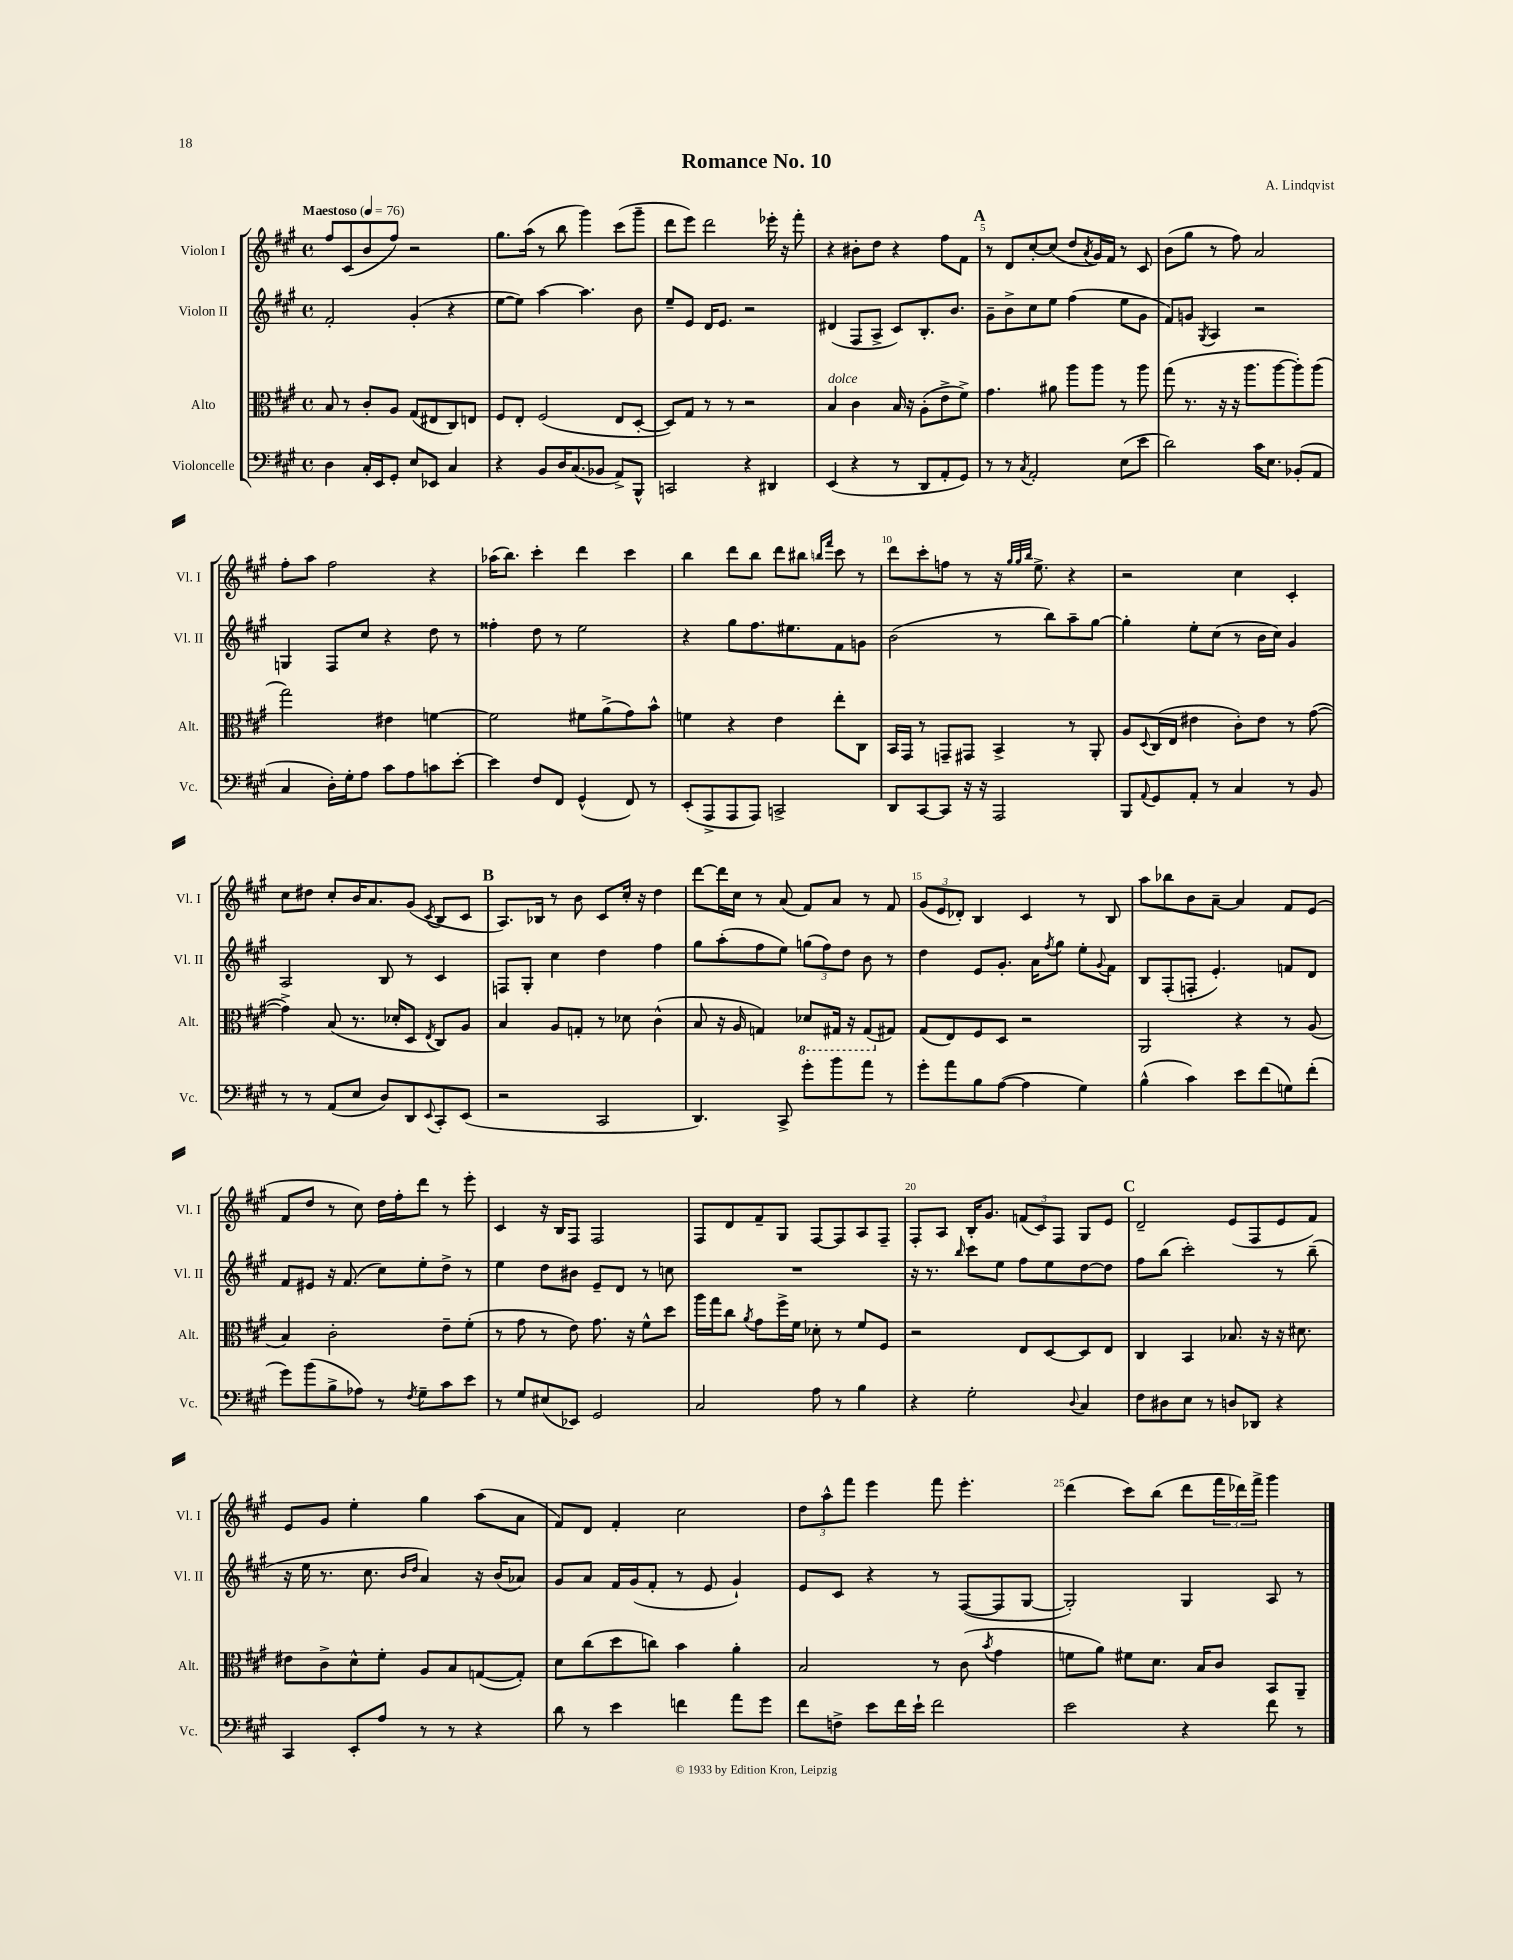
\header { title = "Romance No. 10" composer = "A. Lindqvist" }
<<
\new StaffGroup <<
\new Staff = "s0" \with { instrumentName = "Violon I" shortInstrumentName = "Vl. I" } {
    \clef treble \key a \major \defaultTimeSignature \time 4/4 \tempo "Maestoso" 4 = 76
    fis''8 cis'8( b'8 fis''8) r2 |
    gis''8. a''16( r8 b''8 gis'''4) cis'''8( gis'''8-- |
    d'''8 e'''8) d'''2 ees'''16-. r16 fis'''8-. |
    r4 bis'8-. d''8 r4 fis''8 fis'8 |
    \mark \markup { \bold "A" } r8 d'8 cis''8~-. cis''8( d''8 \acciaccatura { a'8 } gis'16) fis'16 r8 cis'8 |
    b'8( gis''8 r8 fis''8) a'2 |
    fis''8-. a''8 fis''2 r4 |
    aes''16( b''8.) cis'''4-. d'''4 cis'''4 |
    b''4 d'''8 b''8 d'''8 bis''8 \grace { b''16 fis'''16 } cis'''8 r8 |
    d'''8 cis'''8-. f''8 r8 r16 \grace { gis''32 gis''32 b''32 } e''8.-> r4 |
    r2 cis''4 cis'4-. |
    cis''8 dis''8 cis''8-. b'16 a'8. gis'8( \acciaccatura { cis'8 } b8 cis'8 |
    \mark \markup { \bold "B" } a8.) bes16 r8 b'8 cis'8 cis''16-. r16 d''4 |
    d'''8~ d'''16 cis''16 r8 a'8( fis'8) a'8 r8 fis'8 |
    \tuplet 3/2 { gis'8( e'8 des'8-.) } b4 cis'4 r8 b8 |
    a''8 bes''8 b'8 a'8~-- a'4 fis'8 e'8( |
    fis'8 d''8 r8 cis''8) d''16 fis''16-. d'''8 r8 e'''8-. |
    cis'4 r16 b16 fis8 fis2 |
    fis8 d'8 fis'8-- gis8 fis8~ fis8 a8 fis8-- |
    fis8-. a8 b16-. gis'8. \tuplet 3/2 { f'8( cis'8) fis8 } gis8 e'8 |
    \mark \markup { \bold "C" } d'2-- e'8( fis8 e'8 fis'8) |
    e'8 gis'8 e''4-. gis''4 a''8( a'8 |
    fis'8) d'8 fis'4-. cis''2 |
    \tuplet 3/2 { d''8 a''8-^ fis'''8 } e'''4 fis'''8 e'''4.-. |
    d'''4( cis'''8) b''8( d'''8 \tuplet 3/2 { fis'''16 des'''16) fis'''16-> } gis'''4 \bar "|." |
}
\new Staff = "s1" \with { instrumentName = "Violon II" shortInstrumentName = "Vl. II" } {
    \clef treble \key a \major \defaultTimeSignature \time 4/4
    fis'2-. gis'4-.( r4 |
    e''8~ e''8) a''4~ a''4. b'8 |
    e''8-- e'8 d'16 e'8. r2 |
    dis'4( fis8 a8-> cis'8) b8.-. b'8. |
    \mark \markup { \bold "A" } gis'8-- b'8-> cis''8 e''8 fis''4( e''8 gis'8 |
    fis'8) g'8 \acciaccatura { gis8 } a4 r2 |
    g4 fis8 cis''8 r4 d''8 r8 |
    fisis''4-. d''8 r8 e''2 |
    r4 gis''8 fis''8. eis''8. fis'8 g'8 |
    b'2( r8 b''8) a''8-- gis''8~ |
    gis''4-. e''8-. cis''8( r8 b'16 cis''16) gis'4 |
    a2 b8 r8 cis'4 |
    \mark \markup { \bold "B" } f8 gis8-. cis''4 d''4 fis''4 |
    gis''8 a''8-.( fis''8 e''8) \tuplet 3/2 { g''8( fis''8) d''8 } b'8 r8 |
    d''4 e'8 gis'8.-. a'16 \acciaccatura { fis''8 } gis''8 e''8-. \appoggiatura { gis'8 } fis'8 |
    b8 fis8-.( f8-. e'4.-.) f'8 d'8 |
    fis'8 eis'8 r16 fis'8.( cis''8) e''8-. d''8-> r8 |
    e''4 d''8 bis'8 e'8-- d'8 r8 c''8 |
    R1 |
    r16 r8. \grace { b''16 } cis'''8 e''8 fis''8 e''8 d''8~ d''8 |
    \mark \markup { \bold "C" } fis''8 b''8( cis'''2-.) r8 b''8--( |
    r16 e''16 r8. cis''8. \grace { b'16 d''16 } a'4) r16 b'16( aes'8) |
    gis'8 a'8 fis'16 gis'16( fis'8-. r8 e'8 gis'4-!) |
    e'8 cis'8 r4 r8 fis8~( fis8 gis8~ |
    gis2-.) gis4 a8 r8 \bar "|." |
}
\new Staff = "s2" \with { instrumentName = "Alto" shortInstrumentName = "Alt." } {
    \clef alto \key a \major \defaultTimeSignature \time 4/4
    b8 r8 cis'8-. a8 gis8( eis8 cis8) e8 |
    fis8 e8-. fis2( e8 d8~-. |
    d8) gis8 r8 r8 r2 |
    b4^\markup { \italic "dolce" } cis'4 b16 r16 a8-.( e'8-> fis'8->) |
    \mark \markup { \bold "A" } gis'4. ais'8 a''8 a''8 r8 a''8 |
    gis''8( r8. r16 r16 a''8. a''8~ a''8-.) a''8( |
    gis''2) eis'4 f'4~ |
    f'2 fis'8 a'8->( gis'8) b'8-^ |
    f'4 r4 e'4 e''8-. cis8 |
    b,16 gis,16 r8 g,8-- gis,8 b,4-> r8 a,8-. |
    a8 \appoggiatura { d8 } cis16( e16 eis'4 cis'8-.) eis'8 r8 gis'8~( |
    gis'4->) b8( r8. des'16-. d8 \acciaccatura { e8 } cis8) a8 |
    \mark \markup { \bold "B" } b4 a8 g8-. r8 des'8 cis'4-^( |
    b8 r16 a16 g4) \ottava #-1 des8 gis,!16 r16 gis,8( \ottava #0 gis8) |
    gis8( e8) fis8 d8 r2 |
    a,2 r4 r8 a8( |
    b4) cis'2-. e'8-- fis'8-.( |
    r8 gis'8 r8 e'8) gis'8. r16 fis'8-^ d''8 |
    a''16 gis''16 cis''8 \acciaccatura { a'8 } gis'8 fis''16-> fis'16 des'8-. r8 fis'8 fis8 |
    r2 e8 d8~ d8 e8 |
    \mark \markup { \bold "C" } cis4 b,4 bes8. r16 r16 dis'8. |
    eis'8 cis'8-> d'8-^ fis'8-. a8 b8 g8~( g8-.) |
    d'8 cis''8( d''8 c''8) b'4 a'4-. |
    b2 r8 cis'8( \acciaccatura { b'8 } gis'4 |
    f'8 a'8) fis'8 d'8. b16 cis'8 b,8 a,8-- \bar "|." |
}
\new Staff = "s3" \with { instrumentName = "Violoncelle" shortInstrumentName = "Vc." } {
    \clef bass \key a \major \defaultTimeSignature \time 4/4
    d4 cis16-. e,16 gis,8-. e8 ees,8 cis4 |
    r4 b,8 d16 cis8.( bes,8 a,8->) b,,8-^ |
    c,2 r4 dis,4 |
    e,4( r4 r8 d,8 a,8-. gis,8) |
    \mark \markup { \bold "A" } r8 r8 \acciaccatura { cis8 } a,2-. e8( e'8 |
    d'2) cis'16 e8. bes,8-.( a,8 |
    cis4 d16-.) gis16-. a8 cis'8 a8 c'8 e'8~-. |
    e'4 fis8 fis,8 gis,4-^( fis,8) r8 |
    e,8-.( a,,8-> a,,8 a,,8) c,2-> |
    d,8 cis,8~ cis,8 r16 r16 a,,2 |
    b,,8 \appoggiatura { a,8 } gis,8 a,8-. r8 cis4 r8 b,8 |
    r8 r8 a,8( e8 d8) d,8 \appoggiatura { e,8 } cis,8-. e,8( |
    \mark \markup { \bold "B" } r2 cis,2 |
    d,4.) cis,8-> gis'8-. b'8 a'8 r8 |
    gis'8-. a'8 b8 a8~( a4 gis4) |
    b4-^( cis'4) e'8 fis'8( g8) fis'8-.( |
    gis'8) b'8( b8-> aes8) r8 \acciaccatura { fis8 } gis8-- cis'8 e'8 |
    r8 gis8 eis8( ees,8) gis,2 |
    cis2 a8 r8 b4 |
    r4 gis2-. \appoggiatura { d8 } cis4 |
    \mark \markup { \bold "C" } fis8 dis8 e8 r8 d8 des,8 r4 |
    cis,4 e,8-. a8 r8 r8 r4 |
    d'8 r8 e'4 f'4 a'8 gis'8 |
    fis'8 f8-> e'8 fis'16 e'16-! fis'2 |
    e'2 r4 fis'8 r8 \bar "|." |
}
>>
>>
\layout { \context { \Score \override BarNumber.break-visibility = ##(#f #t #t) barNumberVisibility = #(every-nth-bar-number-visible 5) } }
